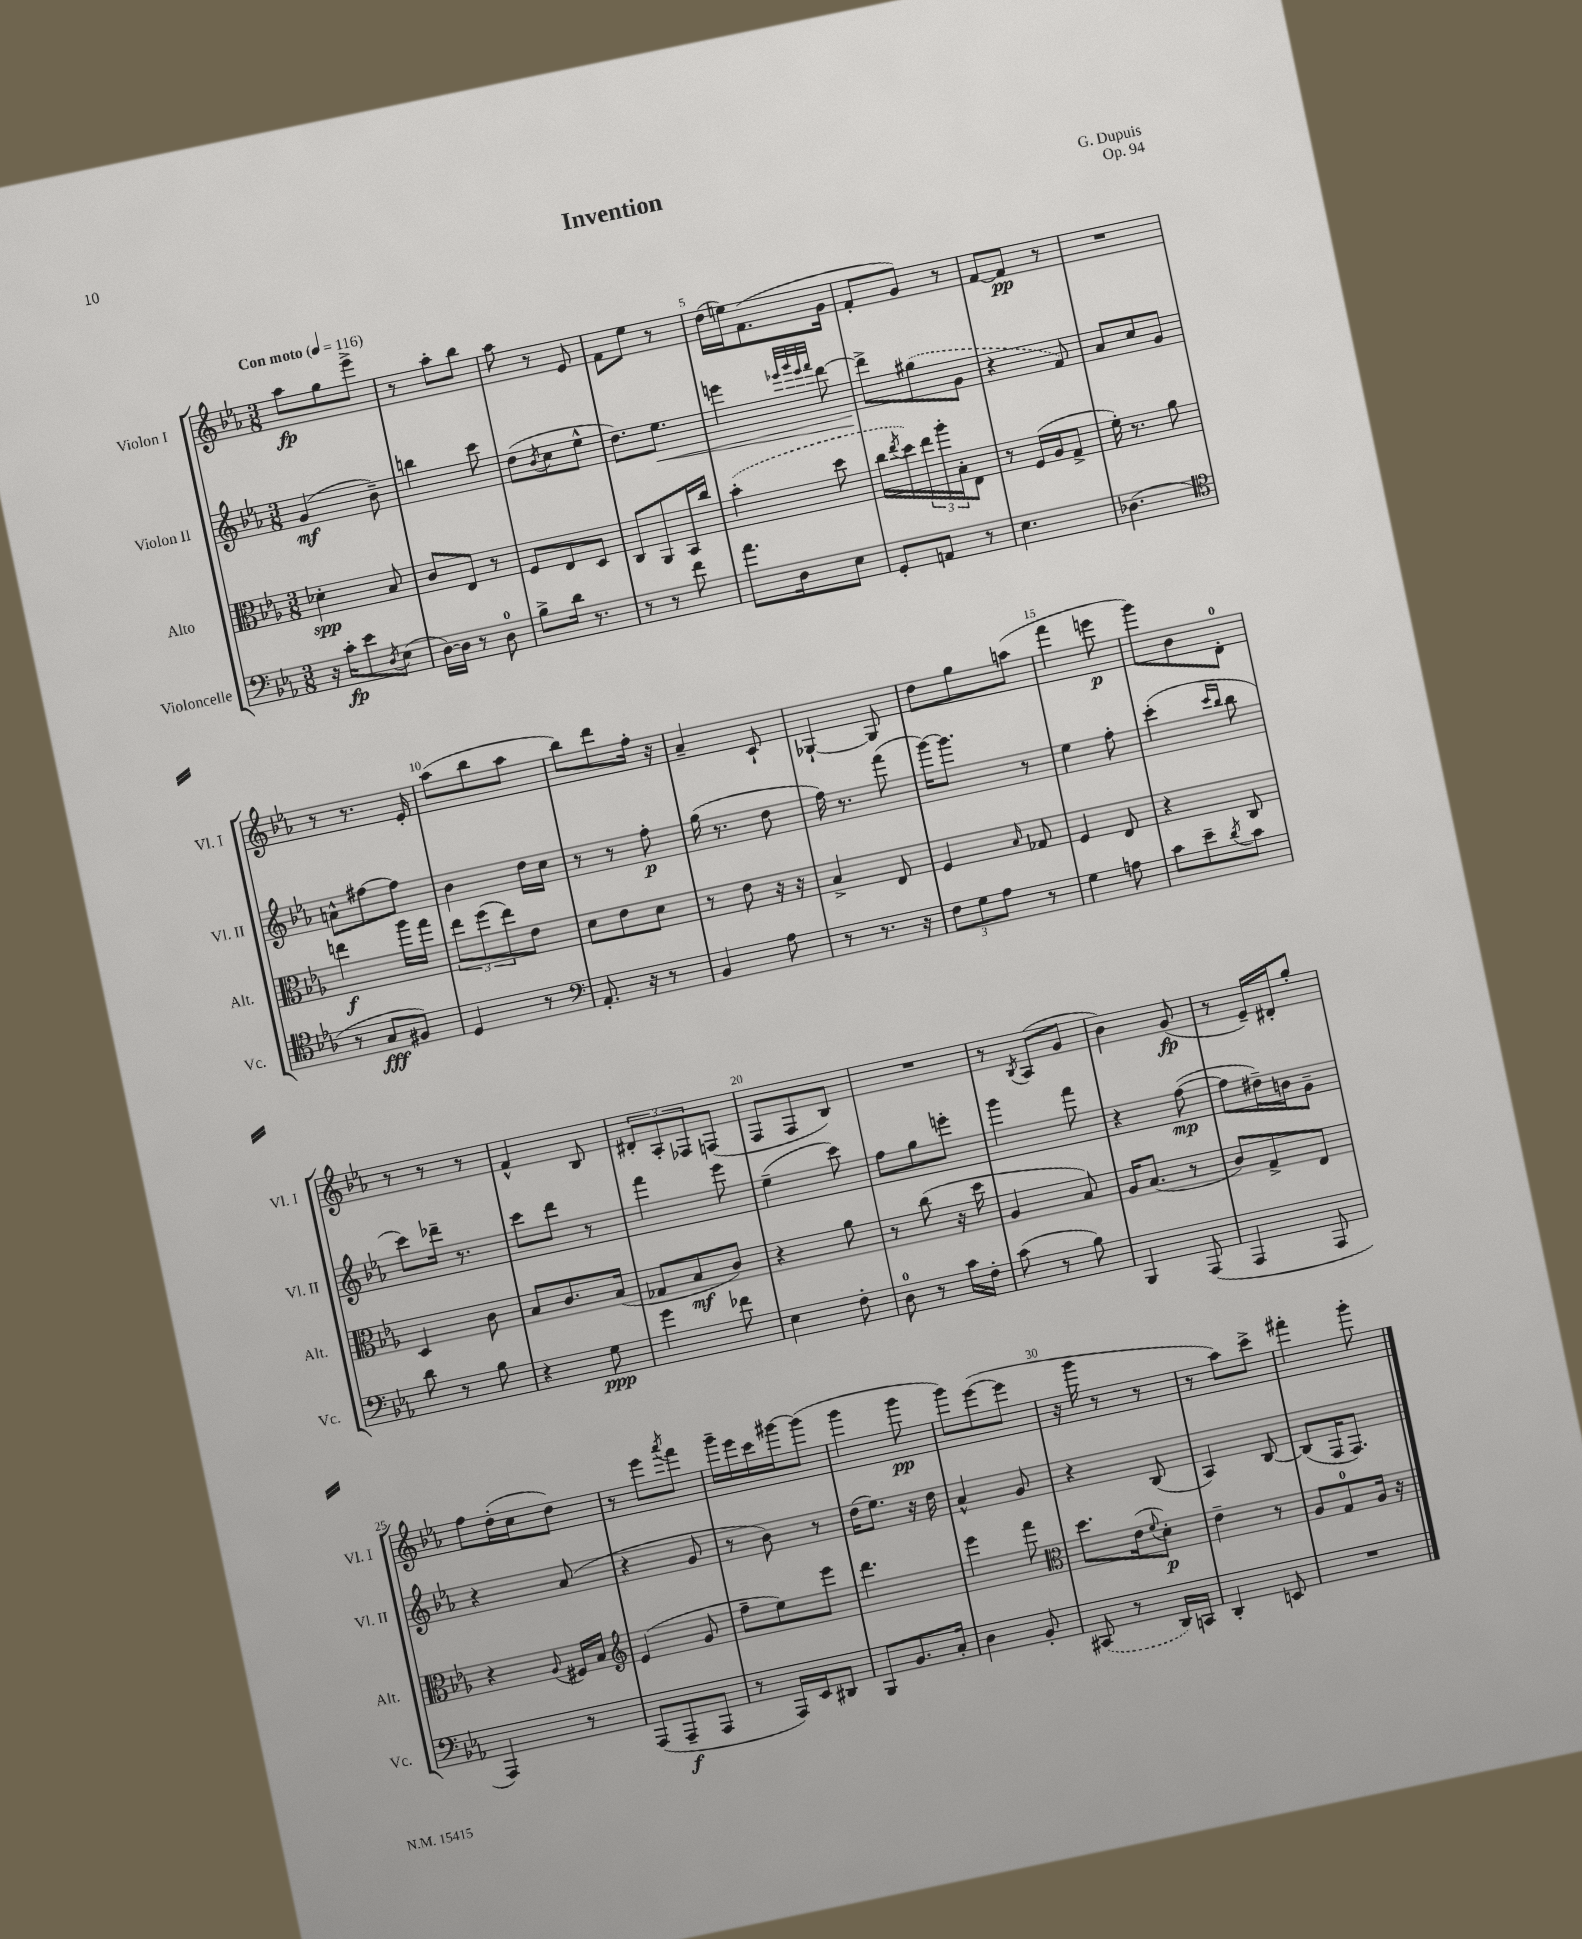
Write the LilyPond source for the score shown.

\header { title = "Invention" composer = "G. Dupuis" opus = "Op. 94" }
<<
\new StaffGroup <<
\new Staff = "s0" \with { instrumentName = "Violon I" shortInstrumentName = "Vl. I" } {
    \clef treble \key ees \major \numericTimeSignature \time 3/8 \tempo "Con moto" 4 = 116
    aes''8\fp g''8 ees'''8-> |
    r8 aes''8-. bes''8 |
    aes''8 r8 ees'8 |
    f'8 ees''8 r8 |
    d''16( e''16) f'8.( g'16 |
    f'8-. g'8) r8 |
    f'8~ f'8\pp r8 |
    R4. |
    r8 r8. ees'16-. |
    aes''8( bes''8 aes''8 |
    bes''8) d'''8 f''16-. r16 |
    aes'4-- c'8-! |
    ges4~-! ges8 |
    d''8 g''8 a''8( |
    f'''4 e'''8\p |
    g'''8) bes'8 d'8-0-. |
    r8 r8 r8 |
    f'4-^ bes8 |
    \tuplet 3/2 { dis'8-. aes8-. fes8 } f8( |
    f8 f8 bes8) |
    R4. |
    r8 \acciaccatura { bes8 } aes8( g'8 |
    bes'4) g'8\fp( |
    r8 ees'16--) dis'16-. g''8-. |
    f''8 d''16-.( c''16 d''8) |
    r8 ees'''8 \acciaccatura { aes'''8 } f'''8 |
    g'''16-- ees'''16 c'''16 gis'''16~ gis'''8( |
    g'''4 g'''8\pp |
    g'''8) ees'''8~( ees'''8 |
    r16 g'''16 r8 r8 |
    r8 aes''8) c'''8-> |
    fis'''4-. g'''8-. \bar "|." |
}
\new Staff = "s1" \with { instrumentName = "Violon II" shortInstrumentName = "Vl. II" } {
    \clef treble \key ees \major \numericTimeSignature \time 3/8
    g'4\mf( bes'8--) |
    b''4 c'''8 |
    d''8( \acciaccatura { bes'8 } c''8 ees''8-^ |
    d''8.) ees''8.\< |
    e'''4 \grace { ees'''32 g'''32 ees'''32 f'''32 } d'''8~ |
    d'''8->\! \once \slurDashed gis''8( g'8 |
    r4 f'8) |
    aes'8 c''8 g'8 |
    a'8-^ fis''8~ fis''8 |
    bes'4 d''16 c''16 |
    r8 r8 f''8-.\p |
    g''16( r8. d''8 |
    f''16) r8. f'''8( |
    g'''16~) g'''8. r8 |
    ees''4 f''8-. |
    c'''4-.( \grace { c'''16 bes''16 } bes''8 |
    c'''8) des'''16-- r8. |
    c'''8 d'''8 r8 |
    f'''4 ees'''8 |
    ees''4--( c'''8) |
    f''8 g''8 e'''8-. |
    g'''4 f'''8 |
    r4 f''8~\mp( |
    f''8 dis''16--) b'16 g'8-- |
    r4 aes'8( |
    r4 g'8 |
    r8 bes'8) r8 |
    d''16( ees''8.) r16 d''16 |
    aes'4-^ g'8 |
    r4 bes8( |
    aes4) bes8~ |
    bes8( f16 f8.) \bar "|." |
}
\new Staff = "s2" \with { instrumentName = "Alto" shortInstrumentName = "Alt." } {
    \clef alto \key ees \major \numericTimeSignature \time 3/8
    des'4-.\spp bes8 |
    c'8 ees8 r8 |
    f8 ees8 d8 |
    c8 aes,8 bes,16 c''16 |
    \once \slurDashed bes'4-.( d''8 |
    c''16 \acciaccatura { ees''8 } d''16) \tuplet 3/2 { ees''16 aes''16-. bes16-. } ees8 |
    r8 f16( aes16 g8-> |
    f'16-.) r8. aes'8 |
    e''4\f aes''16 g''16 |
    \tuplet 3/2 { ees''8 f''8( ees''8) } ees'8 |
    d'8 ees'8 d'8 |
    r8 ees'8 r16 r16 |
    bes4-> ees8 |
    f4 \grace { bes16 } ges8 |
    f4 ees8 |
    r4 c8 |
    d4 c'8 |
    bes8 c'8. bes16( |
    ges8 bes8\mf c'8) |
    r4 aes'8 |
    r8 c''8( r16 d''16 |
    aes4 bes8) |
    aes16 bes8.( r8 |
    c'8) g8-> ees8 |
    r4 \appoggiatura { aes8 } fis16 bes16 |
    \clef treble ees'4( g'8 |
    f''8-- ees''8) ees'''8 |
    d'''4. |
    ees'''4 f'''8 |
    \clef alto d''8. ees'16( \appoggiatura { f'8 } d'8-.\p) |
    ees'4-- r8 |
    aes8 g8-0 aes16 r16 \bar "|." |
}
\new Staff = "s3" \with { instrumentName = "Violoncelle" shortInstrumentName = "Vc." } {
    \clef bass \key ees \major \numericTimeSignature \time 3/8
    r16 c'16-.\fp ees'8 \acciaccatura { d8 } ees8( |
    d16~) d16 r8 d8-0 |
    bes8-> d'16 r8. |
    r8 r8 f'8 |
    aes'8. d16 ees8 |
    g,8-. a,8 r8 |
    ees4. |
    des4.( |
    \clef tenor r8 g8\fff fis8) |
    d4 r8 |
    \clef bass aes,8.-. r16 r8 |
    bes,4 aes8 |
    r8 r8. r16 |
    \tuplet 3/2 { f8 g8 aes8 } r8 |
    g4 a8 |
    c'8 ees'8-- \acciaccatura { d'8 } c'8 |
    d'8 r8 bes8 |
    r4 g8\ppp |
    g'4 fes'8 |
    ees4 f8-. |
    d8-0 r8 c'16 f16-. |
    c'8( r8 bes8) |
    bes,,4 aes,,8( |
    aes,,4 aes,,8 |
    aes,,4) r8 |
    aes,,8( aes,,8--\f aes,,8 |
    r8 aes,,16) ees,16 dis,8 |
    bes,,8 bes,8. c16-. |
    d4 bes,8-. |
    \once \slurDashed cis,8( r8 d,16) c,16 |
    d,4-. e,8 |
    R4. \bar "|." |
}
>>
>>
\layout { \context { \Score \override BarNumber.break-visibility = ##(#f #t #t) barNumberVisibility = #(every-nth-bar-number-visible 5) } }
